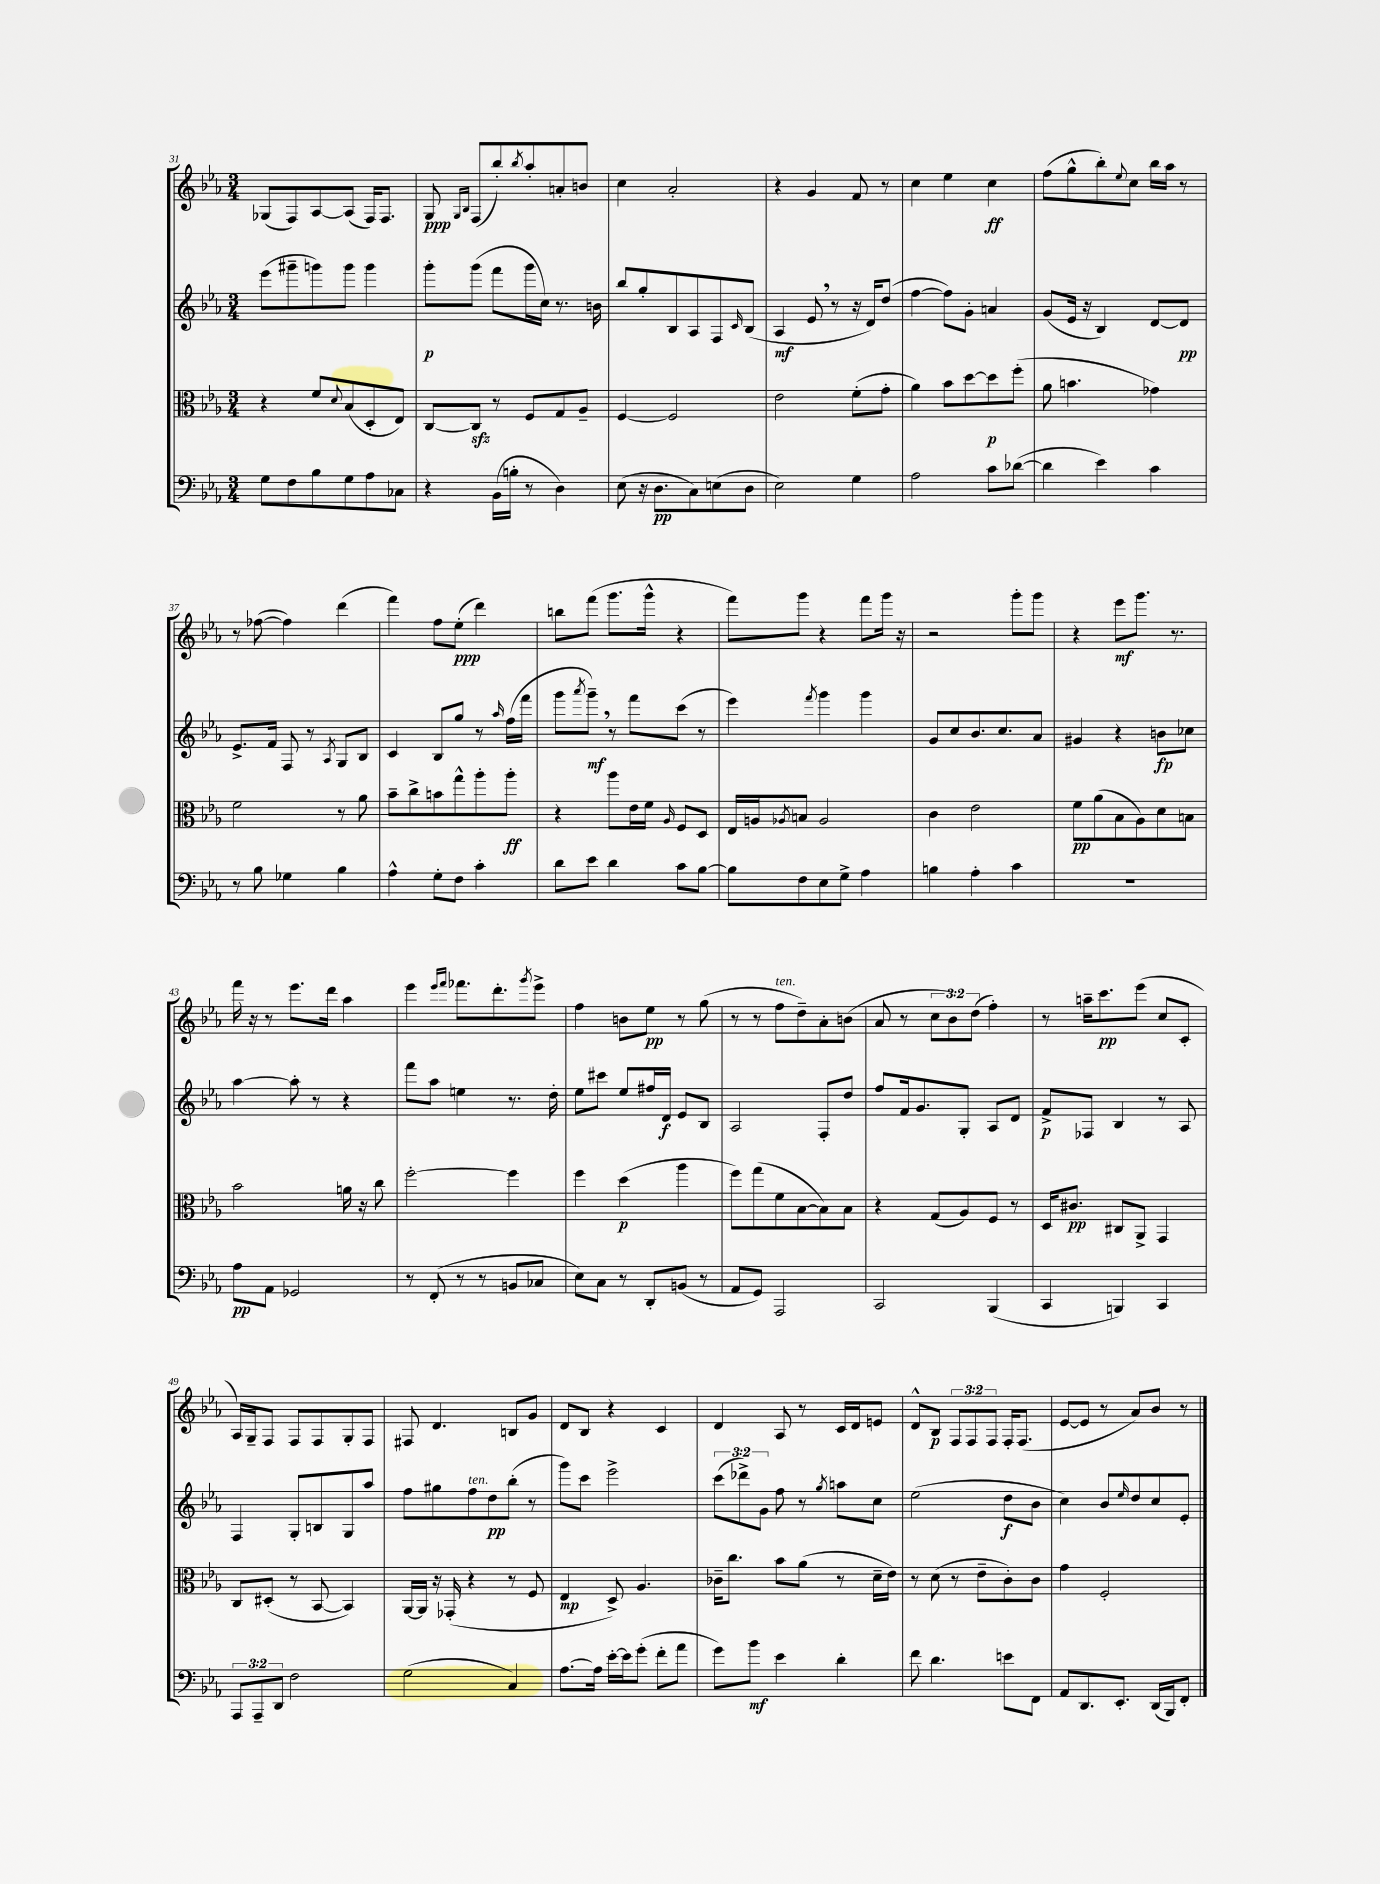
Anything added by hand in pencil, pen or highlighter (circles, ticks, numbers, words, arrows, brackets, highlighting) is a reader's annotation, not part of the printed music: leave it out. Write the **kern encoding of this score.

**kern	**kern	**kern	**kern
*staff4	*staff3	*staff2	*staff1
*clefF4	*clefC3	*clefG2	*clefG2
*k[b-e-a-]	*k[b-e-a-]	*k[b-e-a-]	*k[b-e-a-]
*M3/4	*M3/4	*M3/4	*M3/4
8G	4r	(8eee-	(8G-
8F	.	8ggg#~	8F)
8B-	8f	8ggg)	[8A-
.	8qqd	.	.
8G	(8B-	8ggg	(8A-]
8A-	8D'	4ggg	16F)
.	.	.	8.F
8C-	8E-)	.	.
=	=	=	=
4r	[8C	8ggg'	8G
.	.	.	16qqG
.	.	.	16qqB-
.	8C]	(8ggg	(8F
(16BB-	8r	8fff	8bb-')
16B'	.	.	.
.	.	.	8qbb-
8r	8F	16ggg	8aa-'
.	.	16cc)	.
4D)	8G	8.r	8a'
.	8A-~	.	8b
.	.	16b	.
=	=	=	=
(8E-	[4F	8bb-	4cc
16r	.	8gg'	.
8.D	.	.	.
.	2F]	8B-	2a-'
8C)	.	8A-	.
(8E	.	8F	.
.	.	16qqc	.
8D	.	(8B-	.
=	=	=	=
2E-)	2e-	4A-	4r
.	.	8e-	4g
.	.	8r	.
4G	(8f'	16r	8f
.	.	16d)	.
.	8g'	(8dd	8r
=	=	=	=
2A-	4a-)	[4ff	4cc
.	8b-	8ff])	4ee-
.	[8dd	8g'	.
8c	8dd]	4a	4cc
([8d-	(8ff'	.	.
=	=	=	=
4d-]	8a-	(8g	(8ff
.	4.b	16e-	8gg^^
.	.	16r	.
4e-)	.	4B-)	8bb-')
.	.	.	8qqee-
.	.	.	8cc
4c	4g-)	[8d	16bb-
.	.	.	16aa-
.	.	8d]	8r
=	=	=	=
8r	2f	8.e-^	8r
8B-	.	.	([8ff-
.	.	16f	.
4G-	.	8F	4ff-])
.	.	8r	.
.	.	8qA-	.
4B-	8r	8G	(4ddd
.	8a-	8B-	.
=	=	=	=
4A-^^	8b-~	4c	4fff)
.	8cc^	.	.
8G'	8b	8B-	8ff
8F	8gg^^	8gg	(8ee-'
4c'	8aa-'	8r	4ddd)
.	.	16qqaa-	.
.	8aa-'	(16ff	.
.	.	16fff	.
=	=	=	=
8d	4r	8ggg	8bb
.	.	8qaaa-	.
8e-	.	8ggg~)	(8fff
4d	8aa-	8r	8.ggg
.	16e-	8fff	.
.	16f	.	16ggg^^
.	16qqA-	.	.
8c	8F	(8ccc	4r
[8B-	8D	8r	.
=	=	=	=
8B-]	16E-	4eee-)	8fff)
.	16A	.	.
.	8qA-	.	.
8F	8B	.	8ggg
.	.	8qfff	.
8E-	2A-	4ggg	4r
8G^	.	.	.
4A-	.	4ggg	8fff
.	.	.	16ggg
.	.	.	16r
=	=	=	=
4B	4c	8g	2r
.	.	8cc	.
4A-'	2e-	8.b-	.
.	.	8.cc	.
4c	.	.	8ggg'
.	.	8a-	8ggg
=	=	=	=
2.r	8f	4g#	4r
.	(8a-	.	.
.	8B-	4r	8eee-
.	8A-)	.	8.ggg
.	8d	8b	.
.	.	.	8.r
.	8B	8cc-	.
=	=	=	=
8A-	2b-	[4aa-	16fff
.	.	.	16r
8AA-	.	.	8r
2GG-	.	8aa-']	8.eee-
.	.	8r	.
.	.	.	16ddd
.	16a	4r	4aa-
.	16r	.	.
.	8cc	.	.
=	=	=	=
8r	[2ff'	8fff	4eee-
(8FF'	.	8aa-	.
.	.	.	16qqeee-
.	.	.	16qqfff
8r	.	4ee	8.fff-
8r	.	.	.
.	.	.	8.ddd'
8BB	4ff]	8.r	.
.	.	.	8qggg
8C-	.	.	8eee-^
.	.	16dd'	.
=	=	=	=
8E-)	4ff	8ee-	4ff
8C	.	8ccc#	.
8r	(4dd	8ee-	8b
8DD'	.	16ff#	8ee-
.	.	16d	.
(8BB	4aa-	8e-	8r
8r	.	8B-	(8gg
=	=	=	=
8AA-	8ff)	2A-	8r
8GG)	(8gg	.	8r
2AAA-	8f	.	8ff
.	[8B-	.	8dd~)
.	8B-])	8F'	8a-'
.	8B-	8dd	(8b
=	=	=	=
2CC	4r	8ff	8a-
.	.	16f	8r
.	.	8.g	.
.	(8G	.	12cc
.	.	.	12b-)
.	8A-)	8G'	.
.	.	.	(12dd
(4BBB-	8F	8A-	4ff')
.	8r	8d	.
=	=	=	=
4CC	16D	8f^	8r
.	8.c#	.	.
.	.	8F-	16aa~
.	.	.	8.ccc
4BBB)	8C#	4B-	.
.	8AA-^	.	(8eee-
4CC	4GG	8r	8cc
.	.	8A-	8c'
=	=	=	=
12AAA-	8C	4F	16A-)
.	.	.	16G~
12AAA-~	.	.	.
.	(8D#'	.	8F
12DD	.	.	.
2F	8r	8G'	8F
.	[8BB-	8B	8F
.	4BB-])	8G	8G'
.	.	8aa-	8F
=	=	=	=
(2G	[16AA-	8ff	8F#
.	16AA-]	.	.
.	16r	8gg#	4.d
.	(16GG-'	.	.
.	4r	8ff	.
.	.	8dd	.
4C)	8r	(8bb-'	8B
.	8F	8r	8g
=	=	=	=
[8.A-	4E-	8ggg)	8d
.	.	8ccc	8B-
16A-]	.	.	.
[16e-'	8D^)	2eee-^	4r
16e-]	.	.	.
(8g'	4.A-	.	.
8f'	.	.	4c
8a-	.	.	.
=	=	=	=
8g)	16c-~	(12ccc	4d
.	8.cc	.	.
.	.	12ddd-^)	.
8b-	.	.	.
.	.	12g	.
4e-	8b-	8ff	8A-
.	(8a-	8r	8r
.	.	8qgg	.
4d'	8r	8aa	16c
.	.	.	16d
.	16d~	8cc	8e
.	16e-)	.	.
=	=	=	=
8f	8r	(2ee-	8d^^
4.d	(8d	.	8B-
.	8r	.	12F
.	.	.	12F
.	8e-~	.	.
.	.	.	12F
8e	8c')	8dd	16F'
.	.	.	(8.F
8FF	8c	8b-	.
=	=	=	=
8AA-	4g	4cc)	[8e-
8.DD	.	.	8e-]
.	2F'	8b-	8r
8.EE-'	.	.	.
.	.	16qqee-	.
.	.	8dd	8a-)
(16DD	.	8cc	8b-
16BBB-)	.	.	.
8FF'	.	8e-'	8r
==	==	==	==
*-	*-	*-	*-
